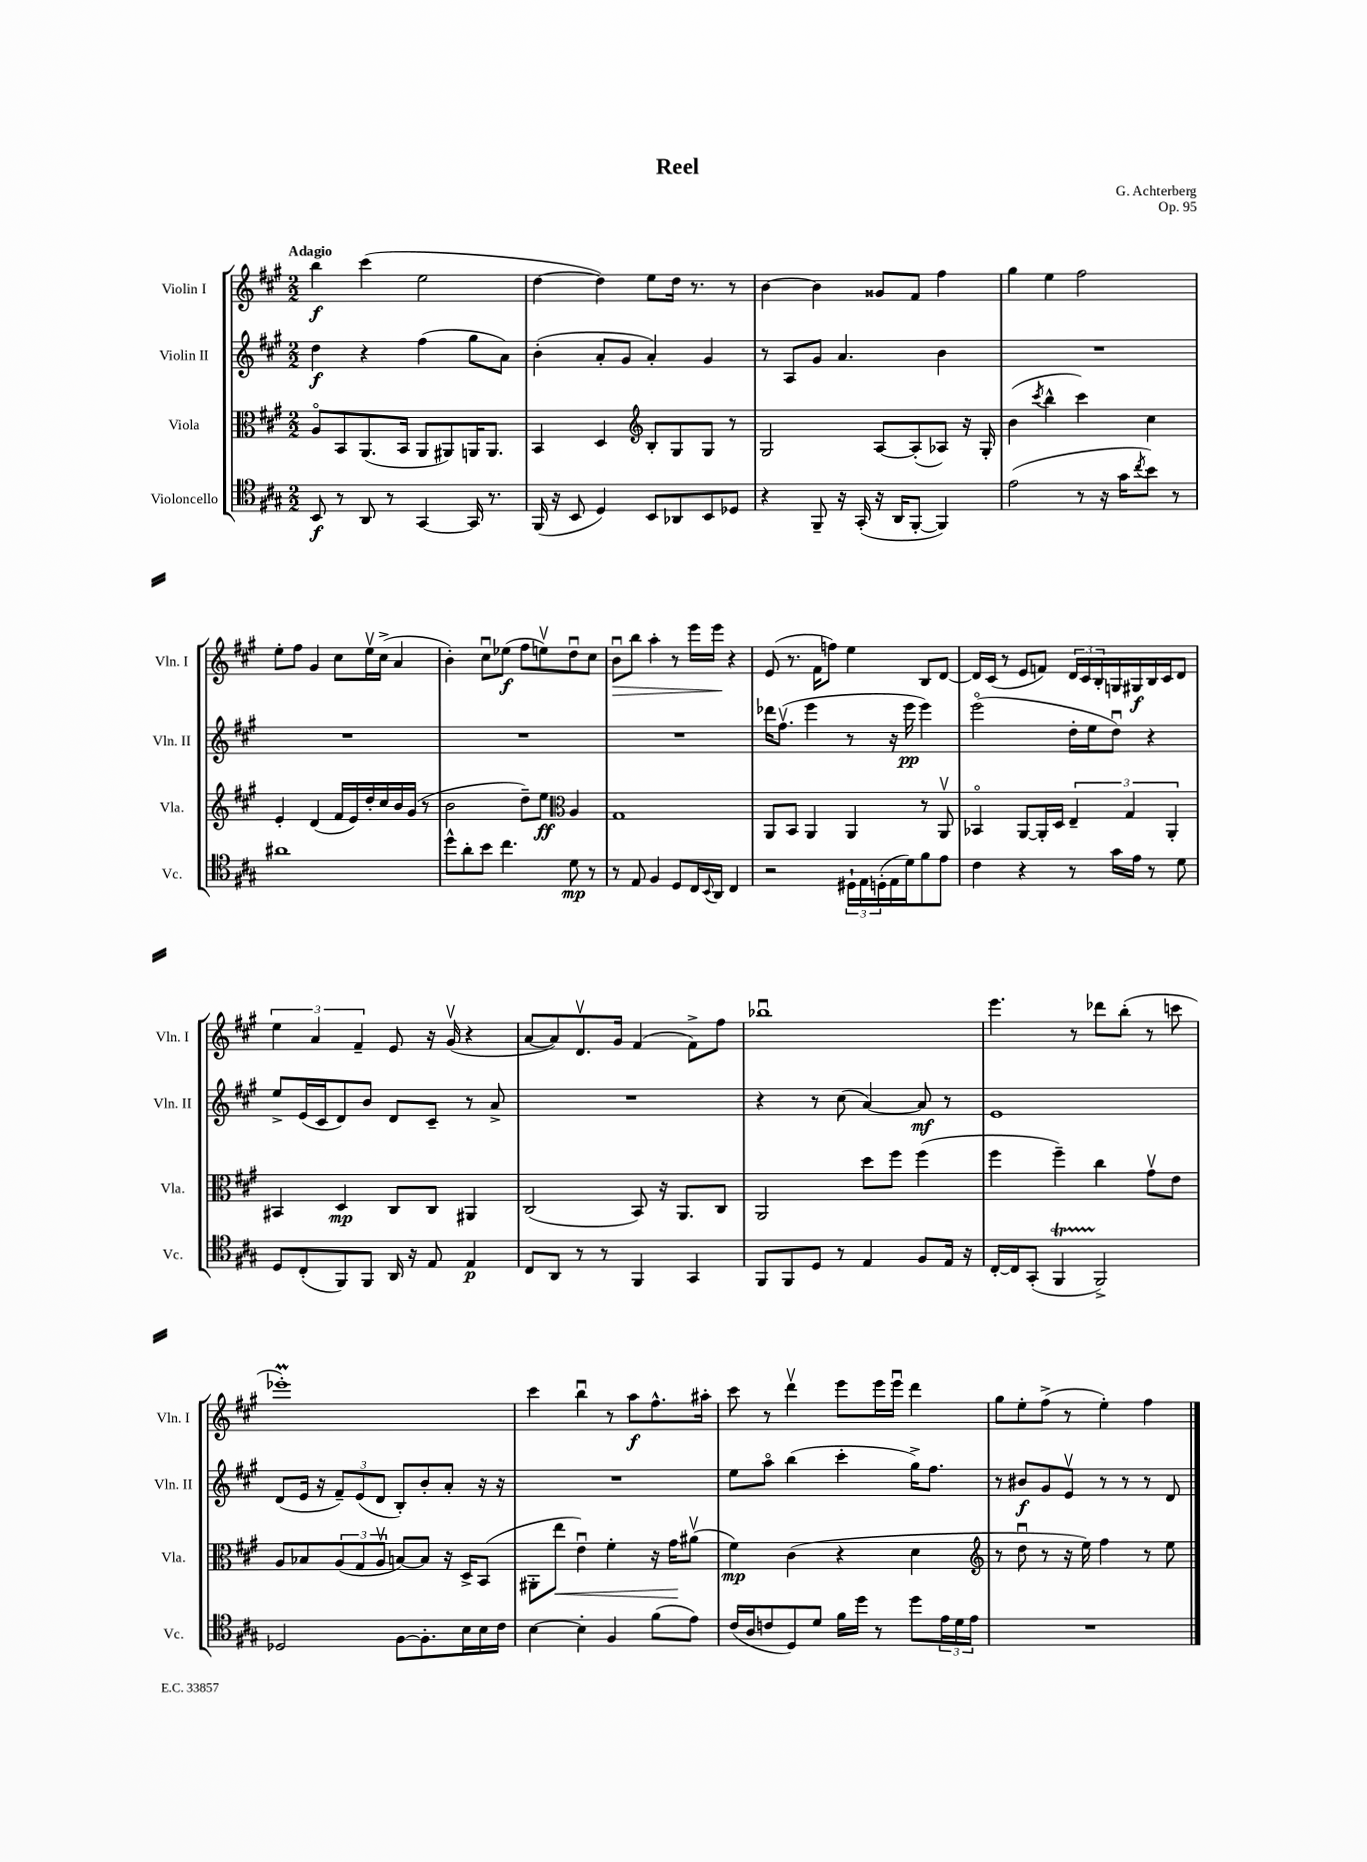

**kern	**dynam	**kern	**dynam	**kern	**dynam	**kern	**dynam
*part4	*part4	*part3	*part3	*part2	*part2	*part1	*part1
*staff4	*staff4	*staff3	*staff3	*staff2	*staff2	*staff1	*staff1
*I"Violoncello	*	*I"Viola	*	*I"Violin II	*	*I"Violin I	*
*I'Vc.	*	*I'Vla.	*	*I'Vln. II	*	*I'Vln. I	*
*clefC4	*	*clefC3	*	*clefG2	*	*clefG2	*
*k[f#c#g#]	*	*k[f#c#g#]	*	*k[f#c#g#]	*	*k[f#c#g#]	*
*M2/2	*	*M2/2	*	*M2/2	*	*M2/2	*
=1	=1	=1	=1	=1	=1	=1	=1
!	!	!	!	!	!	!LO:TX:a:B:t=Adagio	!
8BB/	f	8A/L	.	4dd\	f	4bb\	f
8r	.	8BB/	.	.	.	.	.
8AA/	.	(8.AA/	.	4r	.	(4ccc#\	.
8r	.	.	.	.	.	.	.
.	.	16BB/Jk	.	.	.	.	.
[4GG#/	.	8AA/L	.	(4ff#\	.	2ee\	.
.	.	8AA#X/)	.	.	.	.	.
16GG#/]	.	16AAn/K	.	8gg#\L	.	.	.
8.r	.	8.AA/J	.	.	.	.	.
.	.	.	.	8a\J)	.	.	.
=2	=2	=2	=2	=2	=2	=2	=2
(16FF#/	.	4BB/	.	(4b'\	.	[4dd\	.
16r	.	.	.	.	.	.	.
8BB/	.	.	.	.	.	.	.
4D/)	.	4D/	.	8a'/L	.	4dd\])	.
.	.	.	.	8g#/J	.	.	.
*	*	*clefG2	*	*	*	*	*
8BB/L	.	8B'/L	.	4a'/)	.	8ee\L	.
8AA-X/	.	8G#/	.	.	.	16dd\Jk	.
.	.	.	.	.	.	8.r	.
8BB/	.	8G#/J	.	4g#/	.	.	.
8D-X/J	.	8r	.	.	.	8r	.
=3	=3	=3	=3	=3	=3	=3	=3
4r	.	2G#/	.	8r	.	[4b\	.
.	.	.	.	8A/L	.	.	.
8FF#~/	.	.	.	8g#/J	.	4b\]	.
16r	.	.	.	4.a/	.	.	.
(16GG#'/	.	.	.	.	.	.	.
16r	.	[8A/L	.	.	.	8g##X/L	.
16AA/KL	.	.	.	.	.	.	.
[8FF#'/J	.	(8A'/]	.	.	.	8f#/J	.
4FF#/])	.	8A-X/J)	.	4b\	.	4ff#\	.
.	.	16r	.	.	.	.	.
.	.	16G#'/	.	.	.	.	.
=4	=4	=4	=4	=4	=4	=4	=4
(2e\	.	(4b\	.	1r	.	4gg#\	.
.	.	8qccc#/	.	.	.	.	.
.	.	4bb^^\	.	.	.	4ee\	.
8r	.	4ccc#\)	.	.	.	2ff#\	.
16r	.	.	.	.	.	.	.
16g#\KL	.	.	.	.	.	.	.
8qcc#/	.	.	.	.	.	.	.
8b\J)	.	4cc#\	.	.	.	.	.
8r	.	.	.	.	.	.	.
!!LO:LB:g=z
=5	=5	=5	=5	=5	=5	=5	=5
1a#X	.	4e'/	.	1r	.	8ee'\L	.
.	.	.	.	.	.	8ff#\J	.
.	.	(4d/	.	.	.	4g#/	.
.	.	16f#/LL	.	.	.	8cc#\L	.
.	.	16e/)	.	.	.	.	.
.	.	16dd'/	.	.	.	16eev\L	.
.	.	16cc#/	.	.	.	(16cc#^\JJ	.
.	.	16b/	.	.	.	4a/	.
.	.	(16g#/JJ	.	.	.	.	.
.	.	8r	.	.	.	.	.
=6	=6	=6	=6	=6	=6	=6	=6
8dd^^\L	.	2b\	.	1r	.	4b'\)	.
8a'\	.	.	.	.	.	.	.
8b\J	.	.	.	.	.	8cc#u\L	.
4.cc#\	.	.	.	.	.	(8ee-X\J	f
.	.	8dd~\L)	.	.	.	8ff#\L	.
.	.	8ee\J	ff	.	.	8eenv\)	.
*	*	*clefC3	*	*	*	*	*
8d\	mp	4A/	.	.	.	8ddu\	.
8r	.	.	.	.	.	8cc#\J	.
=7	=7	=7	=7	=7	=7	=7	=7
!	!	!	!	!	!	!	!LO:HP:b
8r	.	1G#	.	1r	.	8bu\L	>
8E/	.	.	.	.	.	8bb\J	.
4F#/	.	.	.	.	.	4aa'\	.
8D/L	.	.	.	.	.	8r	.
16C#/L	.	.	.	.	.	16eee\LL	.
8qqBB/	.	.	.	.	.	.	.
16AA/JJ	.	.	.	.	.	16eee\JJ	.
4C#/	.	.	.	.	.	4r	]
=8	=8	=8	=8	=8	=8	=8	=8
2r	.	8AA/L	.	16ddd-X\KL	.	(8e/	.
.	.	.	.	(8.ff#v\J	.	.	.
.	.	8BB/J	.	.	.	8.r	.
.	.	4AA/	.	4eee\	.	.	.
.	.	.	.	.	.	16f#\KL	.
.	.	.	.	.	.	8ffn\J)	.
24D#X`\LL	.	4AA/	.	8r	.	4ee\	.
24E\	.	.	.	.	.	.	.
(24Dn'\	.	.	.	.	.	.	.
16E\	.	.	.	16r	.	.	.
16d\J)	.	.	.	16eee\	pp	.	.
8f#\	.	8r	.	4eee\)	.	8B/L	.
8e\J	.	8AAv/	.	.	.	[8d/J	.
=9	=9	=9	=9	=9	=9	=9	=9
4c#\	.	4BB-X/	.	(2eee\	.	16d/LL]	.
.	.	.	.	.	.	(16c#/JJ	.
.	.	.	.	.	.	8r	.
4r	.	[8AA/L	.	.	.	8e/L	.
.	.	16AA'/L]	.	.	.	8fn/J)	.
.	.	16D/JJ	.	.	.	.	.
8r	.	6E~/	.	16dd'\LL	.	24d/LL	.
.	.	.	.	.	.	24c#/	.
.	.	.	.	16ee\J	.	.	.
.	.	.	.	.	.	24B'/	.
16g#\LL	.	.	.	8ddu\J)	.	16Gn/	.
.	.	6G#/	.	.	.	.	.
16e\JJ	.	.	.	.	.	16G#X/	f
8r	.	.	.	4r	.	16B/	.
.	.	.	.	.	.	16c#/J	.
.	.	6AA'/	.	.	.	.	.
8d\	.	.	.	.	.	8d/J	.
!!LO:LB:g=z
=10	=10	=10	=10	=10	=10	=10	=10
8D/L	.	4BB#X/	.	8ee^/L	.	6ee\	.
(8C#'/	.	.	.	(16e/L	.	.	.
.	.	.	.	.	.	6a/	.
.	.	.	.	16c#/J	.	.	.
8FF#/)	.	4D/	mp	8d/)	.	.	.
.	.	.	.	.	.	6f#~/	.
8FF#/J	.	.	.	8b/J	.	.	.
16AA/	.	8C#/L	.	8d/L	.	8e/	.
16r	.	.	.	.	.	.	.
8E/	.	8C#/J	.	8c#~/J	.	16r	.
.	.	.	.	.	.	(16g#v/	.
4E/	p	4AA#X/	.	8r	.	4r	.
.	.	.	.	8a^/	.	.	.
=11	=11	=11	=11	=11	=11	=11	=11
8C#/L	.	(2C#/	.	1r	.	[8a/L	.
8AA/J	.	.	.	.	.	8a/])	.
8r	.	.	.	.	.	8.dv/	.
8r	.	.	.	.	.	.	.
.	.	.	.	.	.	16g#/Jk	.
4FF#/	.	8BB/)	.	.	.	(4f#/	.
.	.	16r	.	.	.	.	.
.	.	8.AA/L	.	.	.	.	.
4GG#/	.	.	.	.	.	8f#^\L)	.
.	.	8C#/J	.	.	.	8ff#\J	.
=12	=12	=12	=12	=12	=12	=12	=12
8FF#/L	.	2AA/	.	4r	.	1bb-Xu	.
8FF#/	.	.	.	.	.	.	.
8D/J	.	.	.	8r	.	.	.
8r	.	.	.	(8cc#\	.	.	.
4E/	.	8dd\L	.	[4a/)	.	.	.
.	.	8ff#\J	.	.	.	.	.
8F#/L	.	(4ff#\	.	8a/]	mf	.	.
16E/Jk	.	.	.	8r	.	.	.
16r	.	.	.	.	.	.	.
=13	=13	=13	=13	=13	=13	=13	=13
[16C#'/LL	.	4ff#\	.	1e	.	4.eee\	.
16C#/J]	.	.	.	.	.	.	.
(8GG#'/J	.	.	.	.	.	.	.
4FF#T/	.	4ff#~\)	.	.	.	.	.
.	.	.	.	.	.	8r	.
2FF#^/)	.	4cc#\	.	.	.	8ddd-X\L	.
.	.	.	.	.	.	(8bb'\J	.
.	.	8g#v\L	.	.	.	8r	.
.	.	8e\J	.	.	.	8cccn\	.
!!LO:LB:g=z
=14	=14	=14	=14	=14	=14	=14	=14
2D-X/	.	8A/L	.	(8d/L	.	1eee-XM')	.
.	.	8B-X/	.	16e/Jk	.	.	.
.	.	.	.	16r	.	.	.
.	.	(12A/	.	12f#~/L)	.	.	.
.	.	12G#/	.	(12e/	.	.	.
.	.	12Av/J	.	12d/J	.	.	.
[8F#\L	.	[8Bn/L)	.	8B'/L)	.	.	.
8.F#'\]	.	8B/J]	.	8b'/	.	.	.
.	.	16r	.	8a'/J	.	.	.
16B\L	.	16D^/KL	.	.	.	.	.
16B\	.	(8BB/J	.	16r	.	.	.
16c#\JJ	.	.	.	16r	.	.	.
=15	=15	=15	=15	=15	=15	=15	=15
[4B\	.	8AA#X'\L	.	1r	.	4ccc#\	.
!	!	!	!LO:HP:b	!	!	!	!
.	.	8ee\J	<	.	.	.	.
4B'\]	.	4eu\)	.	.	.	4bbu\	.
4F#/	.	4f#'\	.	.	.	8r	.
.	.	.	.	.	.	8aa\L	f
(8f#\L	.	16r	.	.	.	8.ff#^^\	.
.	.	16g#\KL	.	.	.	.	.
8e\J)	.	(8a#Xv\J	[	.	.	.	.
.	.	.	.	.	.	16aa#X'\Jk	.
=16	=16	=16	=16	=16	=16	=16	=16
(16c#/LL	.	4f#\)	mp	8ee\L	.	8ccc#\	.
16A/J	.	.	.	.	.	.	.
8cn/	.	.	.	8aa\J	.	8r	.
8D/)	.	(4c#\	.	(4bb\	.	4dddv\	.
8d/J	.	.	.	.	.	.	.
16f#\LL	.	4r	.	4ccc#'\	.	8eee\L	.
16dd\JJ	.	.	.	.	.	.	.
8r	.	.	.	.	.	16eee\L	.
.	.	.	.	.	.	16eeeu\JJ	.
8dd\L	.	4d\	.	16gg#^\KL)	.	4ddd\	.
.	.	.	.	8.ff#\J	.	.	.
24e\L	.	.	.	.	.	.	.
24d\	.	.	.	.	.	.	.
24e\JJ	.	.	.	.	.	.	.
=17	=17	=17	=17	=17	=17	=17	=17
*	*	*clefG2	*	*	*	*	*
1r	.	8r	.	8r	.	8gg#\L	.
.	.	8ddu\	.	8b#X/L	f	8ee'\	.
.	.	8r	.	8g#/	.	(8ff#^\J	.
.	.	16r	.	8ev/J	.	8r	.
.	.	16ee\)	.	.	.	.	.
.	.	4ff#\	.	8r	.	4ee'\)	.
.	.	.	.	8r	.	.	.
.	.	8r	.	8r	.	4ff#\	.
.	.	8ee\	.	8d/	.	.	.
==	==	==	==	==	==	==	==
*-	*-	*-	*-	*-	*-	*-	*-
